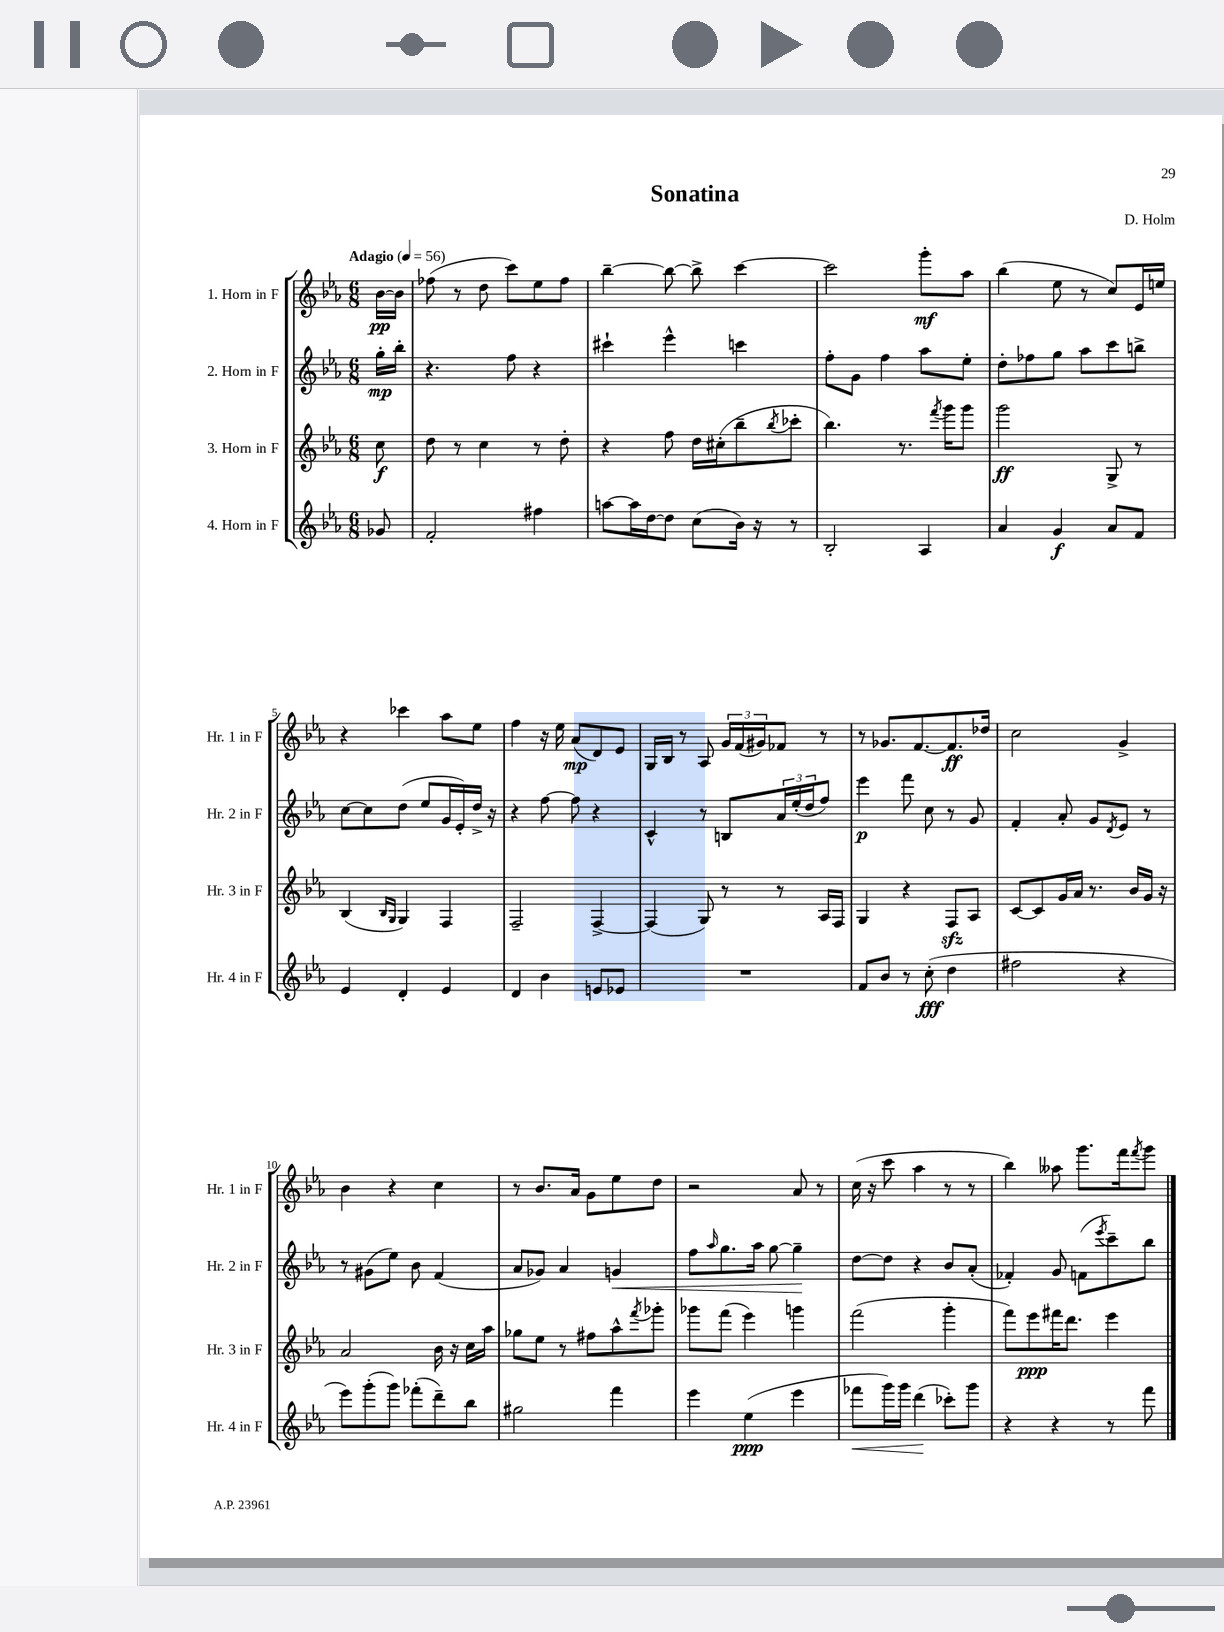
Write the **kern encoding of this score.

**kern	**kern	**kern	**kern
*staff4	*staff3	*staff2	*staff1
*clefG2	*clefG2	*clefG2	*clefG2
*k[b-e-a-]	*k[b-e-a-]	*k[b-e-a-]	*k[b-e-a-]
*M6/8	*M6/8	*M6/8	*M6/8
*MM56	*MM56	*MM56	*MM56
8g-	8cc	16gg'	[16b-
.	.	16bb-'	16b-]
=	=	=	=
2f'	8dd	4.r	(8ff-
.	8r	.	8r
.	4cc	.	8dd
.	.	8ff	8ccc)
4ff#	8r	4r	8ee-
.	8dd'	.	8ff-
=	=	=	=
[8aa	4r	4ccc#`	[4bb-~
16aa]	.	.	.
[16dd	.	.	.
8dd]	8ff	4eee-^^	8bb-_
(8cc	16dd	.	8bb-^]
.	(16cc#'	.	.
16b-)	8bb-~	4ccc	[4ccc
16r	.	.	.
.	8qbb-	.	.
8r	8ccc-'	.	.
=	=	=	=
2B-'	4.bb-)	8ff'	2ccc]
.	.	8g	.
.	.	4ff	.
.	8.r	.	.
4A-	.	8aa-	8ggg'
.	8qfff	.	.
.	16ggg	.	.
.	8ggg	8ee-'	8aa-
=	=	=	=
4a-	2ggg	8dd'	(4bb-
.	.	8ff-	.
4g	.	8gg	8ee-
.	.	8aa-	8r
8a-	8G^	8ccc	8cc)
8f	8r	8bb^	16e-
.	.	.	16ee
=	=	=	=
4e-	(4B-	[8cc	4r
.	.	8cc]	.
.	16qqB-	.	.
.	16qqG	.	.
4d'	4G)	(8dd	4ccc-
.	.	8ee-	.
4e-	4F	16g	8aa-
.	.	16e-')	.
.	.	16dd^	8ee-
.	.	16r	.
=	=	=	=
4d	2F~	4r	4ff
4b-	.	[8ff	16r
.	.	.	16ee-
.	.	8ff]	(8a-
8e	[4F^	4r	8d)
8e-	.	.	8e-
=	=	=	=
2.r	(4F]	4c^^	16G
.	.	.	16B-
.	.	.	8r
.	8G)	8r	8A-
.	8r	8B	24g
.	.	.	(24f
.	.	.	24g#)
.	8r	24a-	8f-
.	.	(24ee-'	.
.	.	24dd	.
.	16A-	8ff)	8r
.	16F	.	.
=	=	=	=
8f	4G	4eee-	8r
8b-	.	.	8.g-
8r	4r	8fff	.
.	.	.	[8.f
(8cc'	.	8cc	.
4dd	8F	8r	8.f]
.	8A-	8g	.
.	.	.	16dd-
=	=	=	=
2ff#	[8c	4f'	2cc
.	8c]	.	.
.	16g	8a-'	.
.	16a-	.	.
.	8.r	8g	.
.	.	8qd	.
4r	.	8e-	4g^
.	16b-	.	.
.	16g	8r	.
.	16r	.	.
=	=	=	=
8eee-)	2a-	8r	4b-
(8ggg'	.	(8g#	.
8ggg)	.	8ee-)	4r
(8fff-'	.	8b-	.
8ddd~)	16b-	(4f	4cc
.	16r	.	.
8bb-	16cc	.	.
.	16aa-	.	.
=	=	=	=
2gg#	8gg-	8a-	8r
.	8ee-	8g-)	8.b-
.	8r	4a-	.
.	.	.	16a-
.	8ff#	.	8g
4fff	8aa-^^	4g	8ee-
.	8qfff	.	.
.	8ggg-'	.	8dd
=	=	=	=
4eee-	8ggg-	8ff	2r
.	.	16qqaa-	.
.	(8fff	8.gg	.
(4ee-	4eee-)	.	.
.	.	16aa-	.
.	.	[8gg	.
4eee-	4ggg	4gg~]	8a-
.	.	.	8r
=	=	=	=
8fff-	(2fff	[8dd	(16cc
.	.	.	16r
16ggg)	.	8dd]	8ccc
16ggg	.	.	.
(4ddd	.	4r	4aa-
8ccc-')	4ggg'	8b-	8r
8ggg	.	(8a-'	8r
=	=	=	=
4r	8fff)	4f-')	4bb-)
.	8eee-	.	.
4r	16fff#	8g	8aa--
.	8.ddd	.	.
.	.	(8f	8.ggg
.	.	8qeee-	.
8r	4eee-	8ccc~)	.
.	.	.	16fff
.	.	.	8qfff
8fff	.	8bb-	8ggg
==	==	==	==
*-	*-	*-	*-
